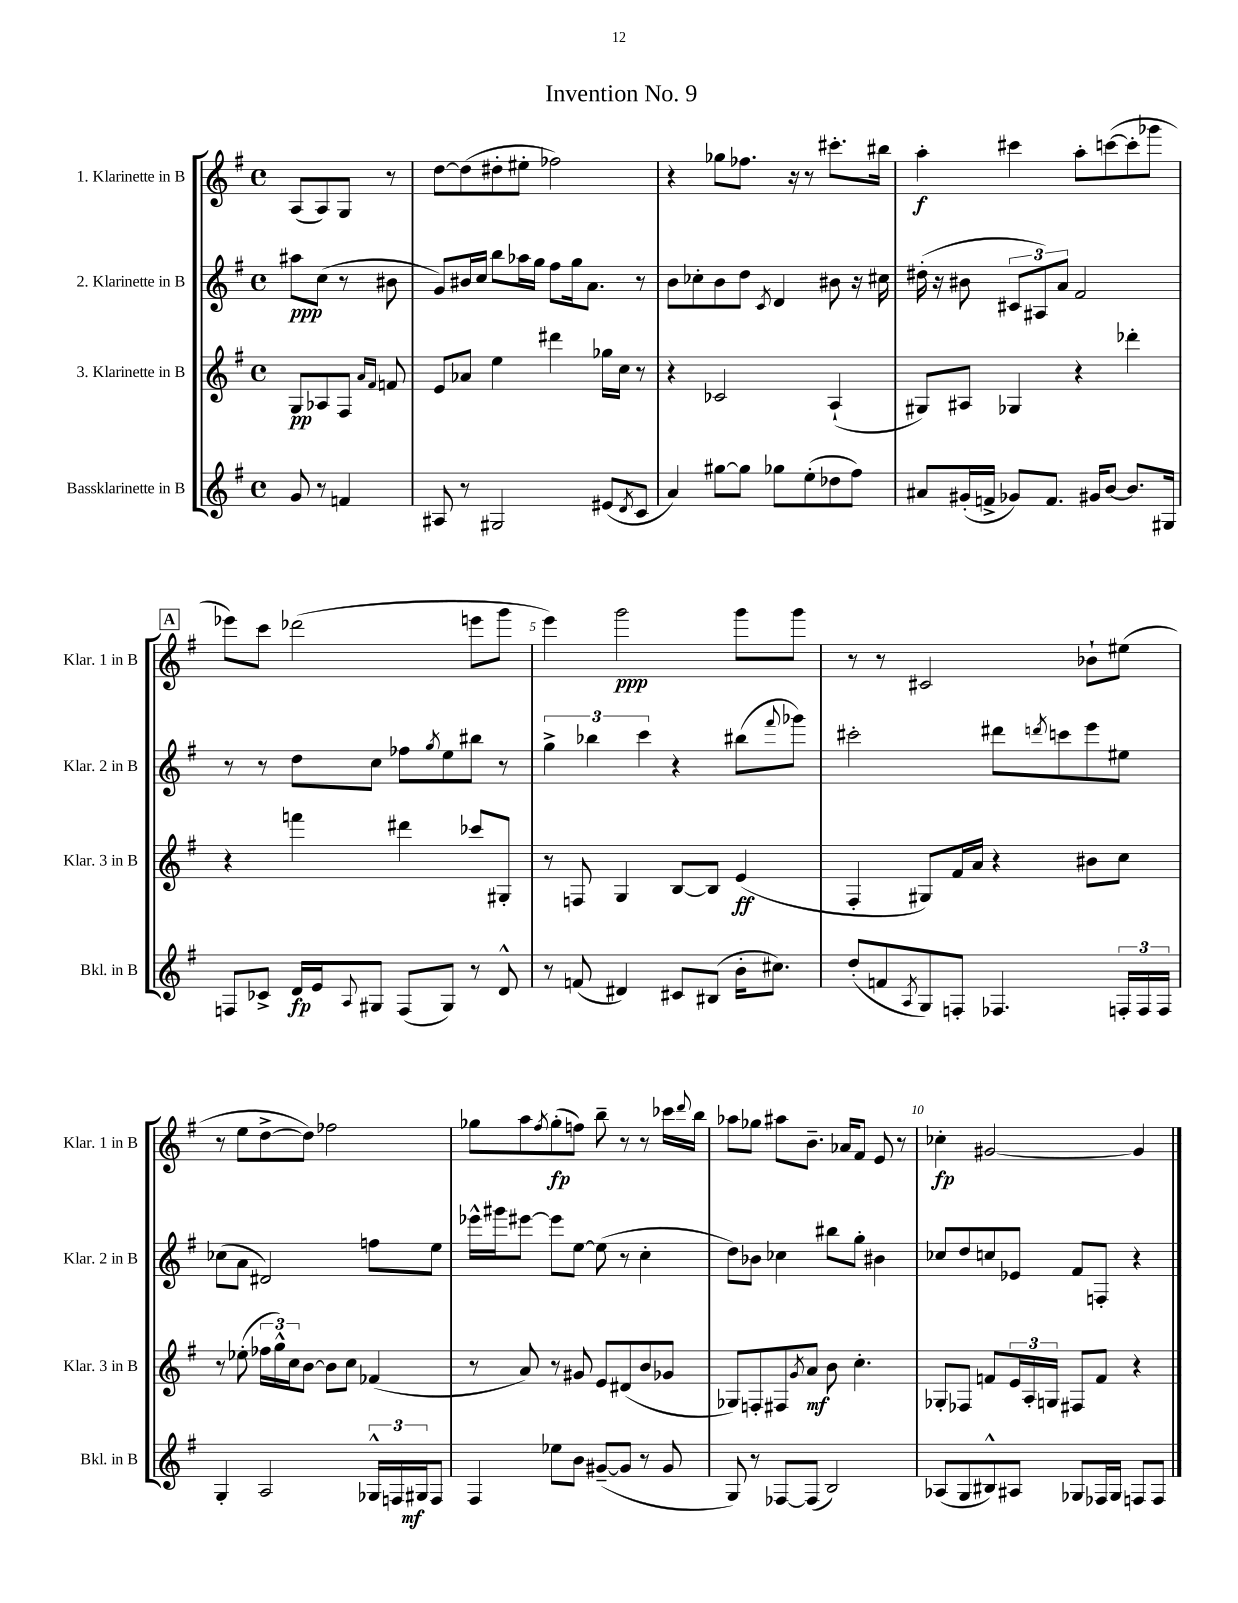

**kern	**dynam	**kern	**dynam	**kern	**dynam	**kern	**dynam
*part4	*part4	*part3	*part3	*part2	*part2	*part1	*part1
*staff4	*staff4	*staff3	*staff3	*staff2	*staff2	*staff1	*staff1
*I"Bassklarinette in B	*	*I"3. Klarinette in B	*	*I"2. Klarinette in B	*	*I"1. Klarinette in B	*
*I'Bkl. in B	*	*I'Klar. 3 in B	*	*I'Klar. 2 in B	*	*I'Klar. 1 in B	*
*clefG2	*	*clefG2	*	*clefG2	*	*clefG2	*
*k[f#]	*	*k[f#]	*	*k[f#]	*	*k[f#]	*
*M4/4	*	*M4/4	*	*M4/4	*	*M4/4	*
*met(c)	*	*met(c)	*	*met(c)	*	*met(c)	*
=	=	=	=	=	=	=	=
8g/	.	8G/L	pp	8aa#X\L	ppp	(8A/L	.
8r	.	8A-X/	.	(8cc\J	.	8A/)	.
4fn/	.	8F#/J	.	8r	.	8G/J	.
.	.	16qqa/LL	.	.	.	.	.
.	.	16qqf#/JJ	.	.	.	.	.
.	.	8fn/	.	8b#X\	.	8r	.
=1	=1	=1	=1	=1	=1	=1	=1
8A#X/	.	8e/L	.	8g/L)	.	[8dd\L	.
8r	.	8a-X/J	.	16b#X/L	.	(8dd\]	.
.	.	.	.	16cc/JJ	.	.	.
2G#X/	.	4ee\	.	8bb\L	.	8dd#X'\	.
.	.	.	.	16aa-X\L	.	8ee#X'\J	.
.	.	.	.	16gg\JJ	.	.	.
.	.	4ddd#X\	.	8ff#\L	.	2ff-X\)	.
.	.	.	.	16gg\k	.	.	.
.	.	.	.	8.a\J	.	.	.
(8e#X/L	.	16gg-X\LL	.	.	.	.	.
.	.	16cc\JJ	.	.	.	.	.
8qd/	.	.	.	.	.	.	.
8c/J	.	8r	.	8r	.	.	.
=2	=2	=2	=2	=2	=2	=2	=2
4a/)	.	4r	.	8b\L	.	4r	.
.	.	.	.	8cc-X'\	.	.	.
[8gg#X\L	.	2c-X/	.	8b\	.	8gg-X\L	.
8gg#\J]	.	.	.	8dd\J	.	8.ff-X\J	.
.	.	.	.	8qc/	.	.	.
8gg-X\L	.	.	.	4d/	.	.	.
.	.	.	.	.	.	16r	.
(8ee'\	.	.	.	.	.	8r	.
8dd-X\	.	(4A`/	.	8b#X\	.	8.ccc#X'\L	.
8ff#\J)	.	.	.	16r	.	.	.
.	.	.	.	16cc#X\	.	16bb#X\Jk	.
=3	=3	=3	=3	=3	=3	=3	=3
8a#X/L	.	8G#X/L)	.	(16dd#X'\	.	4aa'\	f
.	.	.	.	16r	.	.	.
(16g#X'/L	.	8A#X/J	.	8b#X\	.	.	.
16fn^/JJ	.	.	.	.	.	.	.
8g-X/L)	.	4G-X/	.	12c#X/L	.	4ccc#X\	.
.	.	.	.	12A#X/)	.	.	.
8.f/J	.	.	.	.	.	.	.
.	.	.	.	12a/J	.	.	.
.	.	4r	.	2f#/	.	8aa'\L	.
16g#X/KL	.	.	.	.	.	.	.
[8b/J	.	.	.	.	.	([8cccn\	.
8.b/L]	.	4ddd-X'\	.	.	.	8ccc'\]	.
.	.	.	.	.	.	8ggg-X\J	.
16G#X/Jk	.	.	.	.	.	.	.
!!LO:LB:g=z
!!LO:REH:place=s1:t=A
=4	=4	=4	=4	=4	=4	=4	=4
8Fn/L	.	4r	.	8r	.	8eee-X\L)	.
8c-X^/J	.	.	.	8r	.	8ccc\J	.
16d/LL	fp	4fffn\	.	8dd\L	.	(2ddd-X\	.
16e/J	.	.	.	.	.	.	.
8qqA/	.	.	.	.	.	.	.
8G#X/J	.	.	.	8cc\J	.	.	.
(8F/L	.	4ddd#X\	.	8ff-X\L	.	.	.
.	.	.	.	8qgg/	.	.	.
8G#/J)	.	.	.	8ee\	.	.	.
8r	.	8ccc-X/L	.	8bb#X\J	.	8eeen\L	.
8d^^/	.	8G#X'/J	.	8r	.	8ggg\J	.
=5	=5	=5	=5	=5	=5	=5	=5
8r	.	8r	.	6gg^\	.	4eee\)	.
(8fn/	.	8Fn/	.	.	.	.	.
.	.	.	.	6bb-X\	.	.	.
4d#X/)	.	4G/	.	.	.	2ggg\	ppp
.	.	.	.	6ccc\	.	.	.
8c#X/L	.	[8B/L	.	4r	.	.	.
(8B#X/J	.	8B/J]	.	.	.	.	.
16b'\KL	.	(4e/	ff	(8bb#X\L	.	8ggg\L	.
8.cc#X\J)	.	.	.	.	.	.	.
.	.	.	.	8qqfff#/	.	.	.
.	.	.	.	8ggg-X\J)	.	8ggg\J	.
=6	=6	=6	=6	=6	=6	=6	=6
(8dd'/L	.	4F#'/	.	2ccc#X'\	.	8r	.
8fn/	.	.	.	.	.	8r	.
8qA/	.	.	.	.	.	.	.
8G/)	.	8G#X/L)	.	.	.	2c#X/	.
8Fn'/J	.	16f#/L	.	.	.	.	.
.	.	16a/JJ	.	.	.	.	.
4.F-X/	.	4r	.	8ddd#X\L	.	.	.
.	.	.	.	8qdddn/	.	.	.
.	.	.	.	8cccn\	.	.	.
.	.	8b#X\L	.	8eee\	.	8b-X`\L	.
24Fn'/LL	.	8cc\J	.	8ee#X\J	.	(8ee#X\J	.
24F/	.	.	.	.	.	.	.
24F/JJ	.	.	.	.	.	.	.
!!LO:LB:g=z
=7	=7	=7	=7	=7	=7	=7	=7
4G'/	.	8r	.	(8cc-X\L	.	8r	.
.	.	(8ee-X'\	.	8a\J	.	8ee\L	.
2A/	.	24ff-X\LL	.	2d#X/)	.	[8dd^\	.
.	.	24gg^^\)	.	.	.	.	.
.	.	24cc\J	.	.	.	.	.
.	.	[8b\J	.	.	.	8dd\J])	.
.	.	8b\L]	.	.	.	2ff-X\	.
.	.	8cc\J	.	.	.	.	.
24G-X^^/LL	.	(4f-X/	.	8ffn\L	.	.	.
24Fn/	.	.	.	.	.	.	.
24G#X/J	mf	.	.	.	.	.	.
8F/J	.	.	.	8ee\J	.	.	.
=8	=8	=8	=8	=8	=8	=8	=8
4F#/	.	8r	.	16eee-X^^\LL	.	8gg-X\L	.
.	.	.	.	16ggg#X\J	.	.	.
.	.	8a/)	.	[8eee#X\J	.	8aa\	.
.	.	.	.	.	.	8qff#/	.
8ee-X\L	.	8r	.	8eee#\L]	.	(8gg-'\	fp
8b\J	.	8g#X/	.	[8ee\J	.	8ffn\J)	.
([8g#X~/L	.	8e/L	.	(8ee\]	.	8bb~\	.
8g#/J]	.	(8d#X/	.	8r	.	8r	.
8r	.	8b/	.	4cc'\	.	8r	.
8g#/	.	8g-X/J	.	.	.	16ccc-X\LL	.
.	.	.	.	.	.	8qqddd/	.
.	.	.	.	.	.	16bb\JJ	.
=9	=9	=9	=9	=9	=9	=9	=9
8G/)	.	8G-X/L)	.	8dd\L)	.	8aa-X\L	.
8r	.	8Fn'/	.	8b-X\J	.	8gg-X\J	.
[8F-X/L	.	8F#X/	.	4cc-X\	.	8aa#X\L	.
.	.	8qg/	.	.	.	.	.
(8F-/J]	.	8a/J	mf	.	.	8.b~\J	.
2B/)	.	8b\	.	8bb#X\L	.	.	.
.	.	.	.	.	.	16a-X/KL	.
.	.	4.cc'\	.	8gg'\J	.	8f#/J	.
.	.	.	.	4b#X\	.	8e/	.
.	.	.	.	.	.	8r	.
=10	=10	=10	=10	=10	=10	=10	=10
(8A-X/L	.	8G-X'/L	.	8cc-X/L	.	4cc-X'\	fp
8G/	.	8F-X/J	.	8dd/	.	.	.
8B#X^^/)	.	8fn/L	.	8ccn/	.	[2g#X/	.
8A#X/J	.	24e/L	.	8e-X/J	.	.	.
.	.	24A'/	.	.	.	.	.
.	.	24Gn/JJ	.	.	.	.	.
8G-X/L	.	8F#X/L	.	8f#/L	.	.	.
16F-X/L	.	8f/J	.	8Fn'/J	.	.	.
16G-/JJ	.	.	.	.	.	.	.
8Fn/L	.	4r	.	4r	.	4g#/]	.
8F/J	.	.	.	.	.	.	.
==	==	==	==	==	==	==	==
*-	*-	*-	*-	*-	*-	*-	*-
